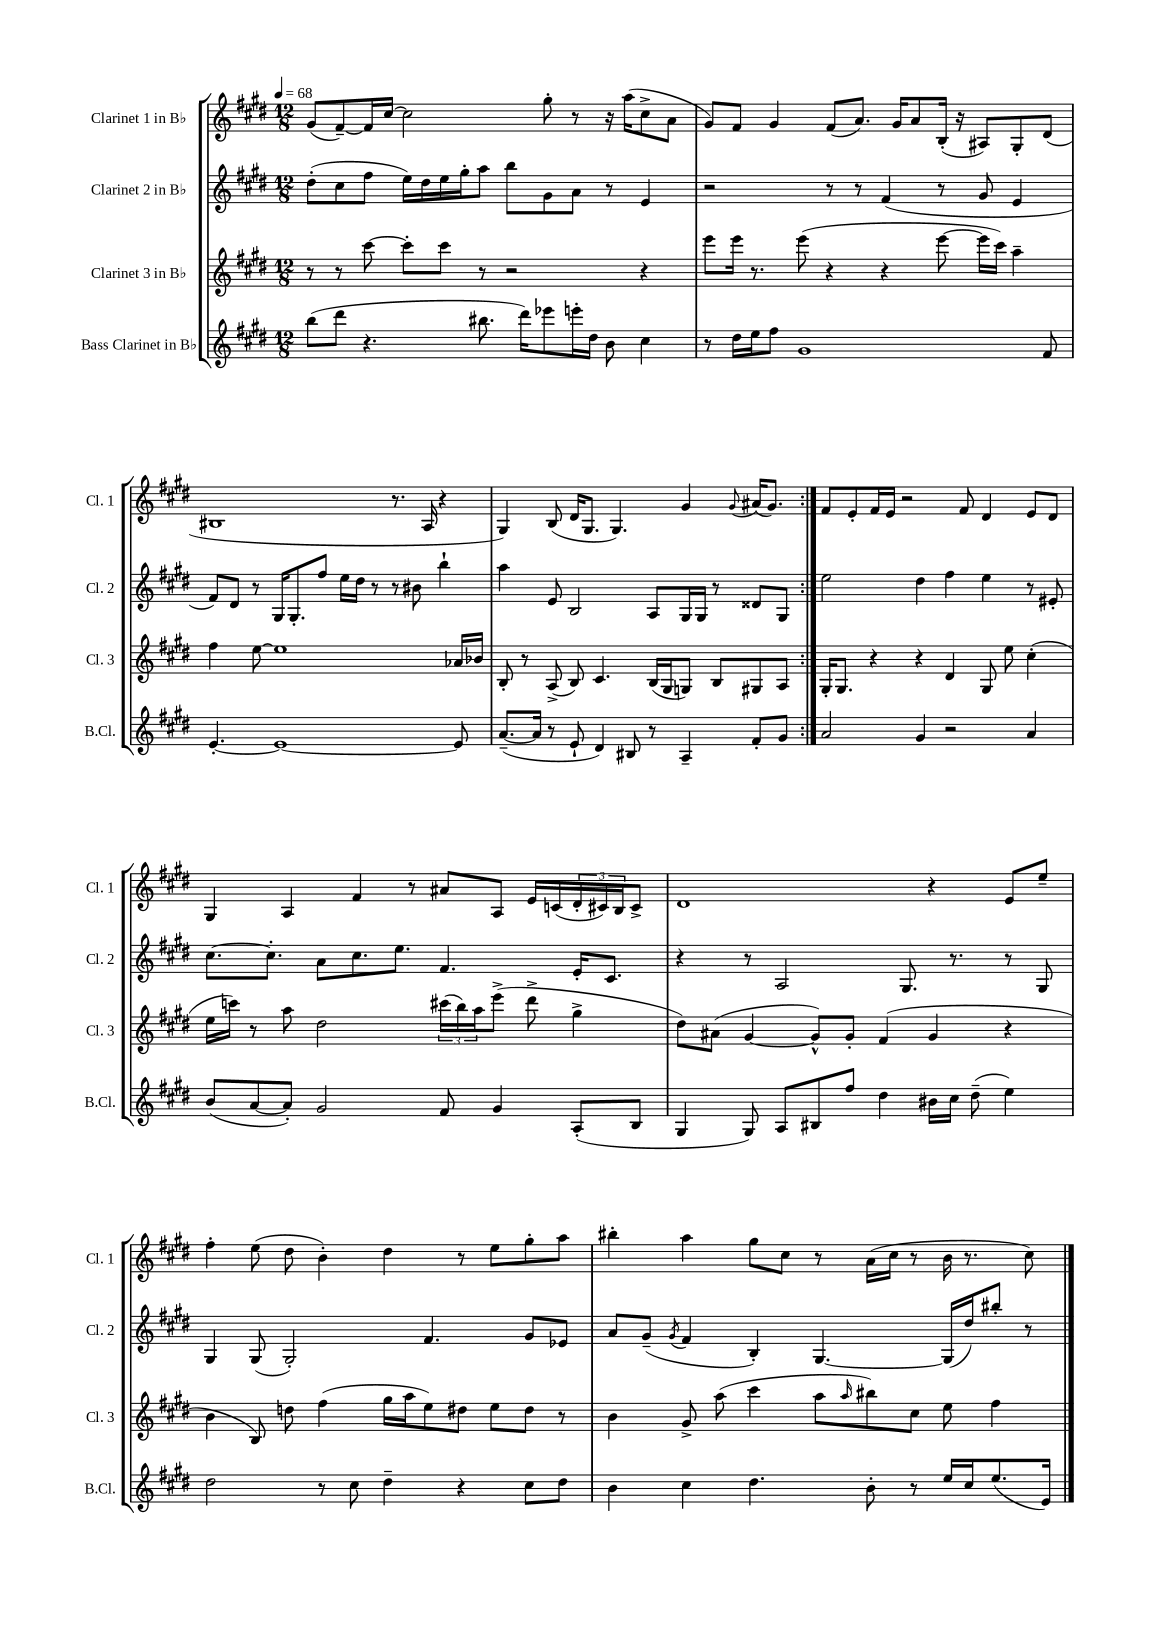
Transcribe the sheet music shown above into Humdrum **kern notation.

**kern	**kern	**kern	**kern
*part4	*part3	*part2	*part1
*staff4	*staff3	*staff2	*staff1
*I"Bass Clarinet in B♭	*I"Clarinet 3 in B♭	*I"Clarinet 2 in B♭	*I"Clarinet 1 in B♭
*I'B.Cl.	*I'Cl. 3	*I'Cl. 2	*I'Cl. 1
*clefG2	*clefG2	*clefG2	*clefG2
*k[f#c#g#d#]	*k[f#c#g#d#]	*k[f#c#g#d#]	*k[f#c#g#d#]
*M12/8	*M12/8	*M12/8	*M12/8
*MM68	*MM68	*MM68	*MM68
=1	=1	=1	=1
(8bb\L	8r	(8dd#'\L	(8g#/L
8ddd#\J	8r	8cc#\	[8f#~/)
4.r	[8ccc#\	8ff#\J	16f#/L]
.	.	.	[16cc#/JJ
.	8ccc#'\L]	16ee\LL)	2cc#\]
.	.	16dd#\	.
.	8ccc#\J	16ee\	.
.	.	16gg#'\J	.
8.bb#X\	8r	8aa\J	.
.	2r	8bb\L	.
16ddd#\KL)	.	.	.
8eee-X\	.	8g#\	8gg#'\
16eeen'\L	.	8a\J	8r
16dd#\JJ	.	.	.
8b\	.	8r	16r
.	.	.	(16aa\KL
4cc#\	4r	4e/	8cc#^\
.	.	.	8a\J
=2	=2	=2	=2
8r	8eee\L	2r	8g#/L)
16dd#\LL	16eee\Jk	.	8f#/J
16ee\J	8.r	.	.
8ff#\J	.	.	4g#/
1g#	(8eee\	.	.
.	4r	8r	(8f#/L
.	.	8r	8.a/J)
.	4r	(4f#/	.
.	.	.	16g#/KL
.	.	.	8a/
.	[8eee\	8r	(16B'/Jk
.	.	.	16r
.	16eee\LL]	8g#/	8A#X/L)
.	16ccc#\JJ)	.	.
.	4aa~\	4e/	8G#'/
8f#/	.	.	(8d#/J
!!LO:LB:g=z
=3	=3	=3	=3
[4.e'/	4ff#\	8f#/L)	1B#X
.	.	8d#/J	.
.	[8ee\	8r	.
1e_	1ee]	16G#/KL	.
.	.	8.G#'/	.
.	.	8ff#/J	.
.	.	16ee\LL	.
.	.	16dd#\JJ	.
.	.	8r	.
.	.	8r	8.r
.	.	8b#X\	.
.	.	.	16A/
.	.	4bb`\	4r
8e/]	16a-X/LL	.	.
.	16b-X/JJ	.	.
=4	=4	=4	=4
([8.a~/L	8B'/	4aa\	4G#/)
.	8r	.	.
16a/Jk]	.	.	.
8r	(8A^/	8e/	(8B/
8e`/	8B/)	2B/	16d#/KL
.	.	.	8.G#/J
4d#/)	4.c#/	.	.
.	.	.	4.G#/)
8B#X/	.	.	.
8r	(16B/LL	8A/L	.
.	16G#/J	.	.
4A~/	8Gn/J)	16G#/L	4g#/
.	.	16G#/JJ	.
.	8B/L	8r	.
.	.	.	8qqg#/
8f#'/L	8G#X/	8d##X/L	(16a#X/KL
.	.	.	8.g#/J)
8g#/J	8A/J	8G#/J	.
=5:|!	=5:|!	=5:|!	=5:|!
2a/	16G#'/KL	2ee\	8f#/L
.	8.G#/J	.	.
.	.	.	8e'/
.	4r	.	16f#/L
.	.	.	16e/JJ
.	.	.	2r
4g#/	4r	4dd#\	.
2r	4d#/	4ff#\	.
.	.	.	8f#/
.	8G#/	4ee\	4d#/
.	8ee\	.	.
4a/	(4cc#'\	8r	8e/L
.	.	8e#X'/	8d#/J
!!LO:LB:g=z
=6	=6	=6	=6
(8b/L	16ee\LL	[8.cc#\L	4G#/
.	16cccn\JJ)	.	.
[8a/	8r	.	.
.	.	8.cc#'\J]	.
8a'/J])	8aa\	.	4A/
2g#/	2dd#\	8a\L	.
.	.	8.cc#\	4f#/
.	.	8.ee\J	.
.	.	.	8r
8f#/	(24ccc#X\LL	4.f#/	8a#X/L
.	24bb\)	.	.
.	24aa\J	.	.
4g#/	(8eee^\J	.	8A/J
.	8ddd#^\	.	16e/LL
.	.	.	(16cn/
(8A'/L	4gg#^\	16e'/KL	24d#'/
.	.	.	24c#X/)
.	.	8.c#/J	.
.	.	.	24B/J
8B/J	.	.	8c#^/J
=7	=7	=7	=7
4G#/	8dd#\L)	4r	1d#
.	(8a#X\J	.	.
8G#/)	[4g#/	8r	.
8A/L	.	2A/	.
8B#X/	8g#^^/L])	.	.
8ff#/J	8g#'/J	.	.
4dd#\	(4f#/	.	.
.	.	8.G#/	.
16b#X\LL	4g#/	.	4r
16cc#\JJ	.	8.r	.
(8dd#~\	.	.	.
4ee\)	4r	8r	8e/L
.	.	8G#/	8ee~/J
!!LO:LB:g=z
=8	=8	=8	=8
2dd#\	4b\	4G#/	4ff#'\
.	8B/)	(8G#/	(8ee\
.	8ddn\	2G#'/)	8dd#\
8r	(4ff#\	.	4b'\)
8cc#\	.	.	.
4dd#~\	16gg#\LL	.	4dd#\
.	16aa\J	.	.
.	8ee\)	4.f#/	.
4r	8dd#X\J	.	8r
.	8ee\L	.	8ee\L
8cc#\L	8dd#\J	8g#/L	8gg#'\
8dd#\J	8r	8e-X/J	8aa\J
=9	=9	=9	=9
4b\	4b\	8a/L	4bb#X'\
.	.	(8g#~/J	.
.	.	8qg#/	.
4cc#\	8g#^/	4f#/	4aa\
.	(8aa\	.	.
4.dd#\	4ccc#\	4B'/)	8gg#\L
.	.	.	8cc#\J
.	8aa\L	[4.G#/	8r
.	16qqaa/	.	.
8b'\	8bb#X\)	.	(16a\LL
.	.	.	16cc#\JJ
8r	8cc#\J	.	8r
16ee/LL	8ee\	(16G#/LL]	16b\
16cc#/J	.	16dd#/J)	8.r
(8.ee/	4ff#\	8bb#X'/J	.
.	.	8r	8cc#\)
16e/Jk)	.	.	.
==	==	==	==
*-	*-	*-	*-
